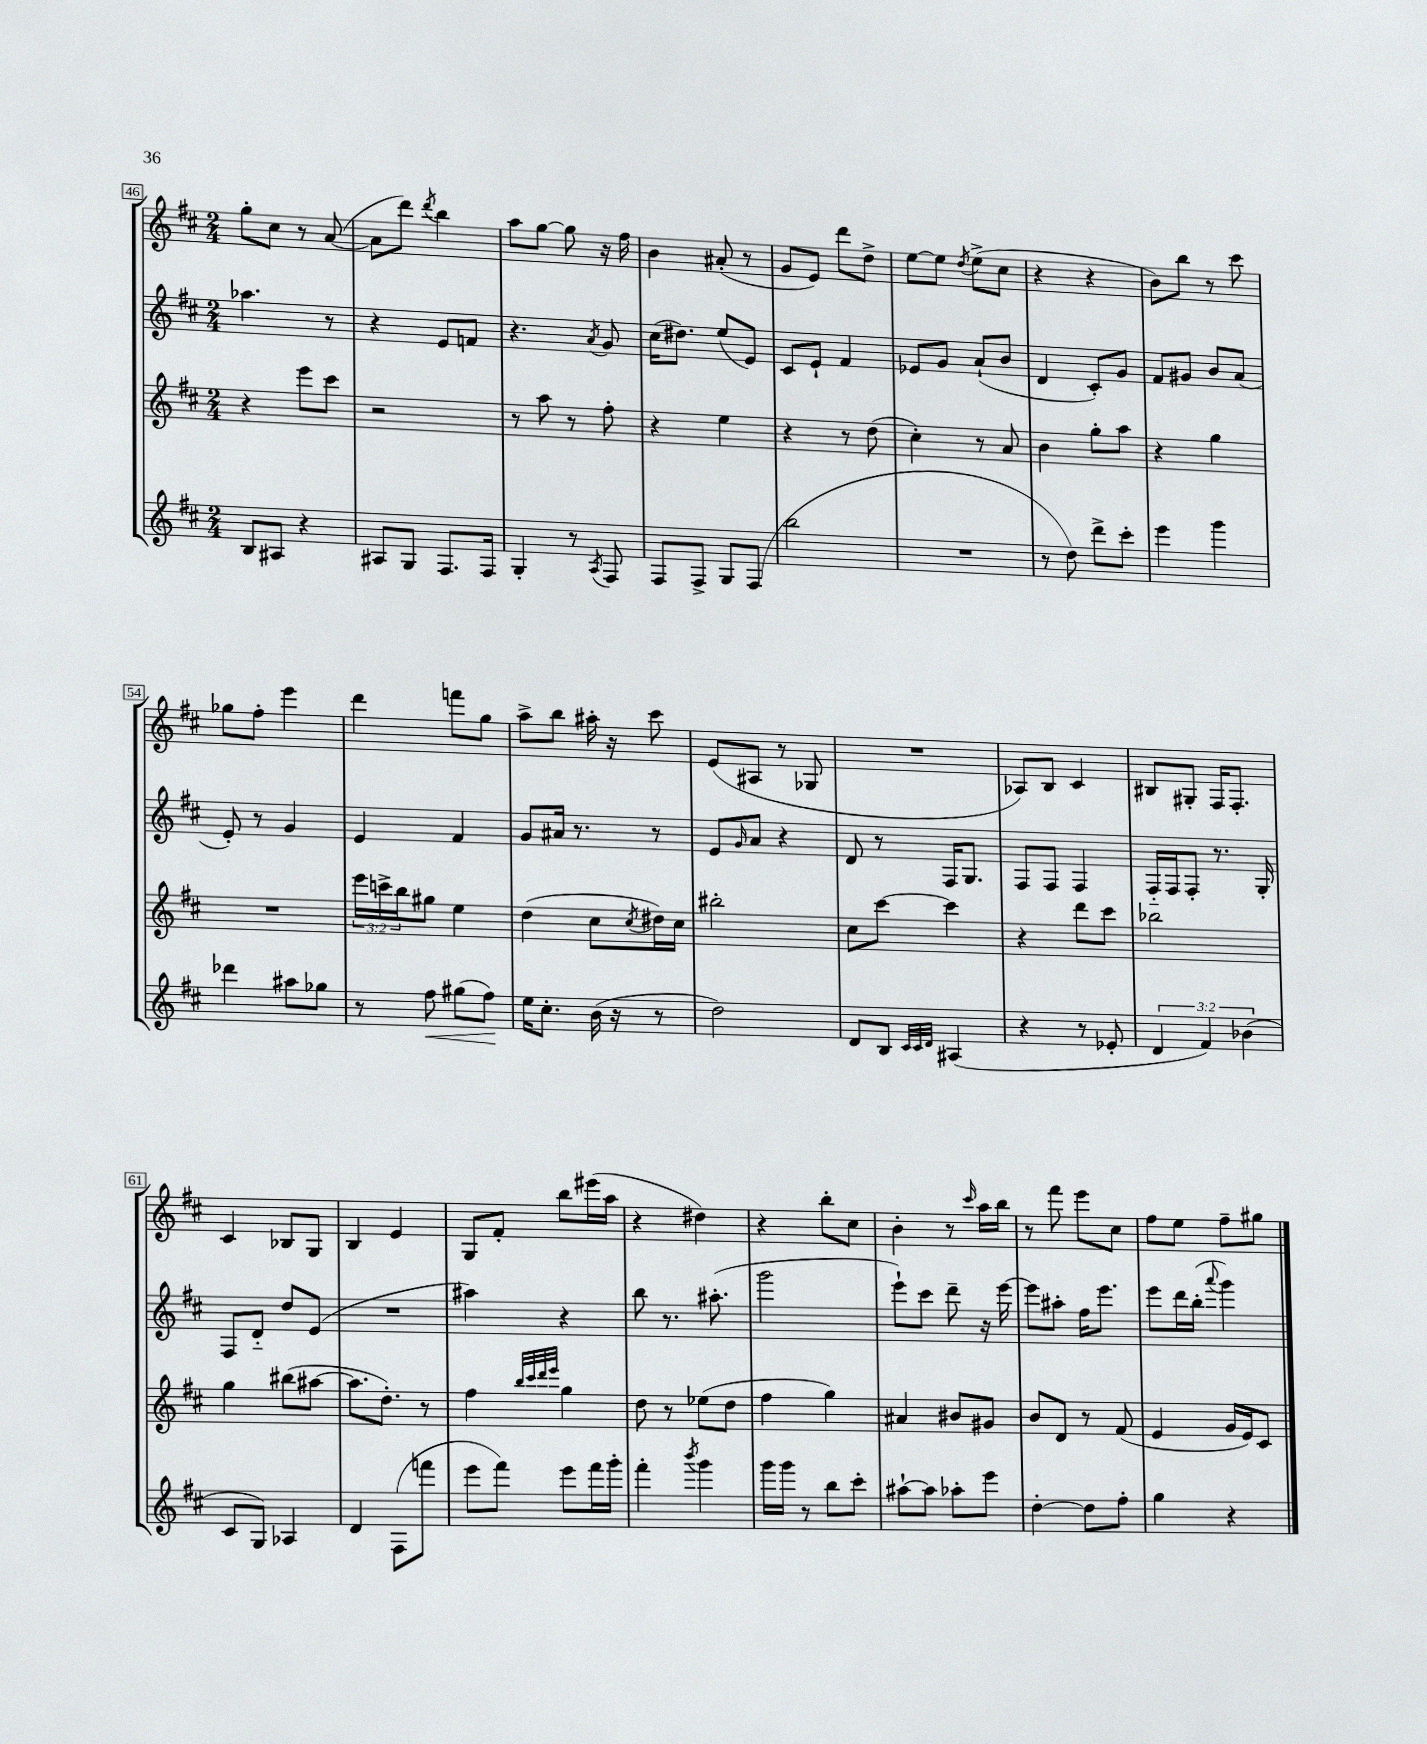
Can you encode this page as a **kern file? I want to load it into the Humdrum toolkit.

**kern	**kern	**kern	**kern
*staff4	*staff3	*staff2	*staff1
*clefG2	*clefG2	*clefG2	*clefG2
*k[f#c#]	*k[f#c#]	*k[f#c#]	*k[f#c#]
*M2/4	*M2/4	*M2/4	*M2/4
8B/L	4r	4.aa-\	8gg'\L
8A#/J	.	.	8cc#\J
4r	8eee\L	.	8r
.	8ccc#\J	8r	([8a/
=	=	=	=
8A#/L	2r	4r	8a\]L
8G/J	.	.	8ddd\J)
.	.	.	8qddd/
8.F#/L	.	8e/L	4bb\
.	.	8f/J	.
16F#/Jk	.	.	.
=	=	=	=
4G'/	8r	4.r	8aa\L
.	8aa\	.	[8gg\J
8r	8r	.	8gg\]
8qA/	.	8qa/	.
8F#/	8ff#'\	8g/	16r
.	.	.	16ff#\
=	=	=	=
8F#/L	4r	(16cc#\LK	4b\
.	.	8.dd#\J)	.
8F#^/J	.	.	.
8G/L	4ee\	(8ee/L	(8a#'/
(8F#/J	.	8e/J)	8r
=	=	=	=
2bb\	4r	8c#/L	8g/L
.	.	8e`/J	8e/J)
.	8r	4f#/	8ddd\L
.	(8dd\	.	8dd^\J
=	=	=	=
2r	4cc#'\)	8e-/L	[8ee\L
.	.	8g/J	8ee\]J
.	.	.	8qdd/
.	8r	(8a`/L	(8ee^\L
.	8a/	8b/J	8cc#\J
=	=	=	=
8r	4b\	4d/	4r
8dd\)	.	.	.
8ddd^\L	8gg'\L	8c#'/L)	4r
8ccc#'\J	8aa\J	8g/J	.
=	=	=	=
4eee\	4r	8f#/L	8b\L)
.	.	8g#/J	8bb\J
4ggg\	4gg\	8b/L	8r
.	.	(8a/J	8ccc#\
=	=	=	=
4ddd-\	2r	8e'/)	8gg-\L
.	.	8r	8ff#'\J
8aa#\L	.	4g/	4eee\
8gg-\J	.	.	.
=	=	=	=
8r	24eee\LL	4e/	4ddd\
.	24ccc^\	.	.
.	24bb\J	.	.
8ff#\	8gg#\J	.	.
(8gg#\L	4ee\	4f#/	8fff\L
8ff#\J)	.	.	8gg\J
=	=	=	=
16ee\LK	(4dd\	8g/L	8aa^\L
8.cc#'\J	.	.	.
.	.	16a#/Jk	8bb\J
.	.	8.r	.
(16b\	8cc#\L	.	16aa#'\
16r	.	.	16r
.	8qcc#/	.	.
8r	16dd#\L)	8r	8ccc#\
.	16cc#\JJ	.	.
=	=	=	=
2dd\)	2bb#'\	8e/L	(8e/L
.	.	16qqg/	.
.	.	8a/J	8A#/J
.	.	4r	8r
.	.	.	8G-/
=	=	=	=
8d/L	8cc#\L	8d/	2r
8B/J	[8ccc#\J	8r	.
32qqc#/LLL	.	.	.
32qqc#/	.	.	.
32qqd/JJJ	.	.	.
(4A#/	4ccc#\]	16F#/LK	.
.	.	8.G/J	.
=	=	=	=
4r	4r	8F#/L	8A-/L)
.	.	8F#/J	8B/J
8r	8ddd\L	4F#/	4c#/
8e-'/	8ccc#\J	.	.
=	=	=	=
6d/	2bb-\	16F#'~/LL	8B#/L
.	.	16F#/J	.
.	.	8F#'/J	8G#'/J
6f#/)	.	.	.
.	.	8.r	16F#/LK
.	.	.	8.F#'/J
(6b-\	.	.	.
.	.	16G'/	.
=	=	=	=
8c#/L	4gg\	8F#/L	4c#/
8G/J)	.	8d'~/J	.
4A-/	(8bb#\L	8dd/L	8B-/L
.	[8aa#\J	(8e/J	8G/J
=	=	=	=
4d/	8.aa#\]L	2r	4B/
.	8.dd'\J)	.	.
(8F#\L	.	.	4e/
8fff\J	8r	.	.
=	=	=	=
8eee\L	4ff#\	4aa#\)	8G/L
8fff#\J)	.	.	8f#'/J
.	32qqbb/LLL	.	.
.	32qqccc#/	.	.
.	32qqddd/	.	.
.	32qqeee/JJJ	.	.
8eee\L	4gg\	4r	8bb\L
16fff#\L	.	.	(16eee#\L
16ggg'\JJ	.	.	16aa\JJ
=	=	=	=
4fff#'\	8dd\	8bb\	4r
.	8r	8.r	.
8qbbb/	.	.	.
4ggg\	(8ee-\L	.	4dd#\)
.	.	(8.aa#'\	.
.	8dd\J	.	.
=	=	=	=
16ggg\LL	4ff#\	2ggg\	4r
16ggg\JJ	.	.	.
8r	.	.	.
8bb\L	4gg\)	.	8bb'\L
8ccc#'\J	.	.	8cc#\J
=	=	=	=
[8aa#`\L	4a#/	8eee`\L)	4b'\
8aa#\]J	.	8ccc#\J	.
8aa-'\L	8b#/L	8ddd~\	8r
.	.	.	16qqccc#/
8eee\J	8g#/J	16r	16aa\LL
.	.	[16eee\	16bb\JJ
=	=	=	=
[4dd'\	8b/L	8eee\]L	8r
.	8d/J	8aa#'\J	8fff#\
8dd\]L	8r	16ff#\LK	8eee\L
.	.	8.eee\J	.
8ff#'\J	(8f#/	.	8cc#\J
=	=	=	=
4gg\	4e/	8eee\L	8ff#\L
.	.	16ddd\L	8ee\J
.	.	(16bb'\JJ	.
.	.	8qqaaa/	.
4r	16g/LL	4ggg\)	8ff#~\L
.	16e/J)	.	.
.	8c#/J	.	8gg#\J
==	==	==	==
*-	*-	*-	*-
